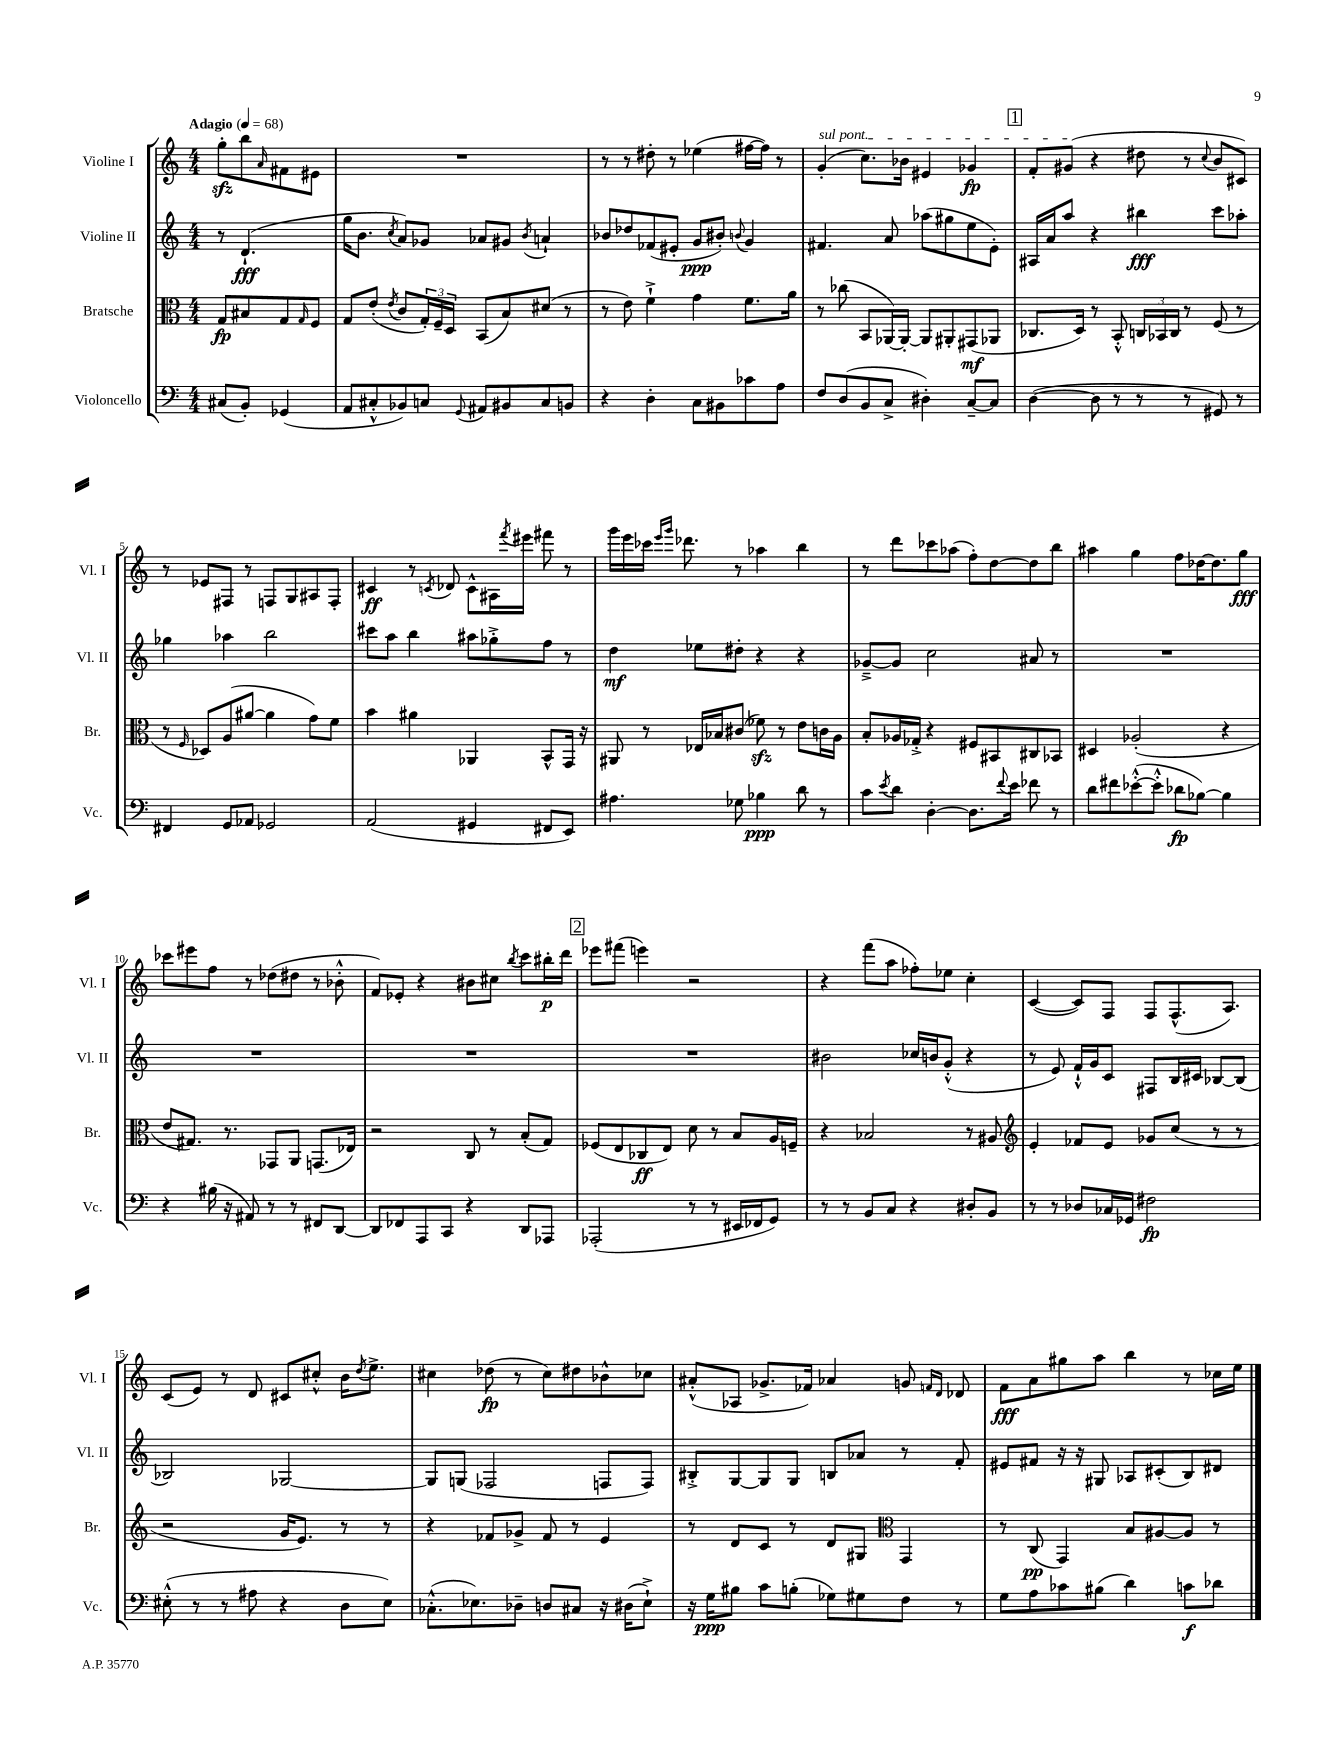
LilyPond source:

<<
\new StaffGroup <<
\new Staff = "s0" \with { instrumentName = "Violine I" shortInstrumentName = "Vl. I" } {
    \clef treble \key c \major \numericTimeSignature \time 4/4 \partial 2 \tempo "Adagio" 4 = 68
    g''8-.\sfz b''8 \grace { a'16 } fis'8 eis'8 |
    R1 |
    r8 r8 dis''8-. r8 ees''4( fis''16~ fis''16) r8 |
    \once \override TextSpanner.bound-details.left.text = \markup { \italic "sul pont." } g'4-.\startTextSpan( c''8.) bes'16 eis'4 ges'4\fp |
    \mark \markup { \box "1" } f'8-. gis'8\stopTextSpan( r4 dis''8 r8 \appoggiatura { c''8 } b'8 cis'8) |
    r8 ees'8 fis8 r8 f8 g8 ais8 f8-. |
    cis'4\ff r8 \acciaccatura { c'8 } des'8 c'8-^ ais16 \acciaccatura { f'''8 } eis'''16 fis'''8 r8 |
    g'''16 e'''16 ces'''16 \grace { e'''16 g'''16 } des'''8. r8 aes''4 b''4 |
    r8 d'''8 ces'''8 aes''8( f''8-.) d''8~ d''8 b''8 |
    ais''4 g''4 f''8 des''16~ des''8. g''8\fff |
    ces'''8 eis'''8 f''8 r8 des''8( dis''8 r8 bes'8-.-^ |
    f'8) ees'8-. r4 bis'8 cis''8 \acciaccatura { b''8 } c'''8 bis''16-.\p d'''16 |
    \mark \markup { \box "2" } ees'''8 fis'''8( e'''4) r2 |
    r4 f'''8( a''8 fes''8-.) ees''8 c''4-. |
    c'4~( c'8) f8 f8 f8.-^( a8.) |
    c'8( e'8) r8 d'8 cis'8 cis''8-.-^ b'16 \acciaccatura { d''8 } e''8.-> |
    cis''4 des''8\fp( r8 cis''8) dis''8 bes'8-^ ces''8 |
    ais'8-.-^( aes8 ges'8.-> fes'16) aes'4 g'8 \grace { f'16 d'16 } des'8 |
    f'8\fff a'8 gis''8 a''8 b''4 r8 ces''16 e''16 \bar "|." |
}
\new Staff = "s1" \with { instrumentName = "Violine II" shortInstrumentName = "Vl. II" } {
    \clef treble \key c \major \numericTimeSignature \time 4/4 \partial 2
    r8 d'4.-!\fff( |
    g''16 b'8. \acciaccatura { c''8 } a'8) ges'8 aes'8 gis'8 \acciaccatura { b'8 } a'4-! |
    bes'8 des''8 fes'8( eis'8-. g'8\ppp bis'8-.) \appoggiatura { b'8 } g'4 |
    fis'4. a'8 aes''8( gis''8 e''8 e'8-.) |
    \mark \markup { \box "1" } ais16 a'16 a''8 r4 bis''4\fff c'''8 aes''8-. |
    ges''4 aes''4 b''2 |
    cis'''8 a''8 b''4 ais''8 ges''8-.-> f''8 r8 |
    d''4\mf ees''8 dis''8-. r4 r4 |
    ges'8~---> ges'8 c''2 ais'8 r8 |
    R1 |
    R1 |
    R1 |
    \mark \markup { \box "2" } R1 |
    bis'2 ces''16 b'16 g'8-.-^( r4 |
    r8 e'8) f'16-!-^ g'16 c'8 fis8 b16 cis'16 bes8~ bes8( |
    bes2) ges2~ |
    ges8 g8( fes2 f8 f8) |
    bis8-.-> g8~ g8 g8 b8 aes'8 r8 f'8-. |
    eis'8 fis'8 r16 r16 gis8 aes8 cis'8-.( b8) dis'8 \bar "|." |
}
\new Staff = "s2" \with { instrumentName = "Bratsche" shortInstrumentName = "Br." } {
    \clef alto \key c \major \numericTimeSignature \time 4/4 \partial 2
    g8\fp bis8 g8 \grace { g16 } f8 |
    g8 e'8-.( \acciaccatura { e'8 } c'8 \tuplet 3/2 { g16-.) f16-- d16 } b,8( b8) dis'8( r8 |
    r8 e'8) f'4-!-> g'4 f'8. a'16 |
    r8 ces''8( b,8 aes,16~) aes,16~-. aes,8 ais,8-. gis,8\mf( aes,8 |
    \mark \markup { \box "1" } ces8. d16) r8 b,8-.-^ \tuplet 3/2 { c16 bes,16 c16 } r8 f8( r8 |
    r8 \grace { f16 } des8) a8( ais'8~ ais'4 g'8) f'8 |
    b'4 ais'4 aes,4 b,8-^ g,16 r16 |
    ais,8 r8 ees16 bes16 cis'8( fes'8\sfz) r8 e'8 c'16 a16 |
    b8-. aes16 ges16-.-> r4 fis8 bis,8 cis8 bes,8 |
    dis4 aes2-.( r4 |
    e'8 gis8.) r8. ges,8 a,8 g,8.( ees16) |
    r2 c8 r8 b8-.( g8) |
    \mark \markup { \box "2" } fes8( e8 ces8\ff e8) d'8 r8 b8 a16 f16-- |
    r4 bes2 r8 ais8 |
    \clef treble e'4-. fes'8 e'8 ges'8 c''8( r8 r8 |
    r2 g'16 e'8.) r8 r8 |
    r4 fes'8 ges'8-> fes'8 r8 e'4 |
    r8 d'8 c'8 r8 d'8 gis8 \clef alto g,4 |
    r8 c8\pp( g,4) b8 ais8~ ais8 r8 \bar "|." |
}
\new Staff = "s3" \with { instrumentName = "Violoncello" shortInstrumentName = "Vc." } {
    \clef bass \key c \major \numericTimeSignature \time 4/4 \partial 2
    cis8( b,8-.) ges,4( |
    a,8 cis8-.-^ bes,8) c8 \appoggiatura { g,8 } ais,8 bis,8 c8 b,8 |
    r4 d4-. c8 bis,8 ces'8 a8 |
    f8 d8( b,8 c8-> dis4-.) c8~-- c8 |
    \mark \markup { \box "1" } d4~( d8 r8 r8 r8 gis,8) r8 |
    fis,4 g,8 aes,8 ges,2 |
    a,2( gis,4 fis,8 e,8) |
    ais4. ges8 bes4\ppp d'8 r8 |
    c'8 \acciaccatura { e'8 } d'8 d4~-. d8. \appoggiatura { f'8 } e'16 fes'8 r8 |
    d'8 fis'8 ees'8~-.-^( ees'8-.-^ des'8\fp bes8~) bes4 |
    r4 bis16( r16 ais,8) r8 r8 fis,8 d,8~ |
    d,8 fes,8 a,,8 c,8 r4 d,8 aes,,8 |
    \mark \markup { \box "2" } aes,,2-.( r8 r8 eis,16 fes,16 g,8) |
    r8 r8 b,8 c8 r4 dis8-. b,8 |
    r8 r8 des8 ces16 ges,16 fis2\fp |
    eis8-.-^( r8 r8 ais8 r4 d8 eis8) |
    ces8.-.-^( ees8.) des8-- d8 cis8 r16 dis16( ees8-!->) |
    r16 g16\ppp bis8 c'8 b8-.( ges8) gis8 f8 r8 |
    g8 a8 ces'8 bis8( d'4) c'8\f des'8 \bar "|." |
}
>>
>>
